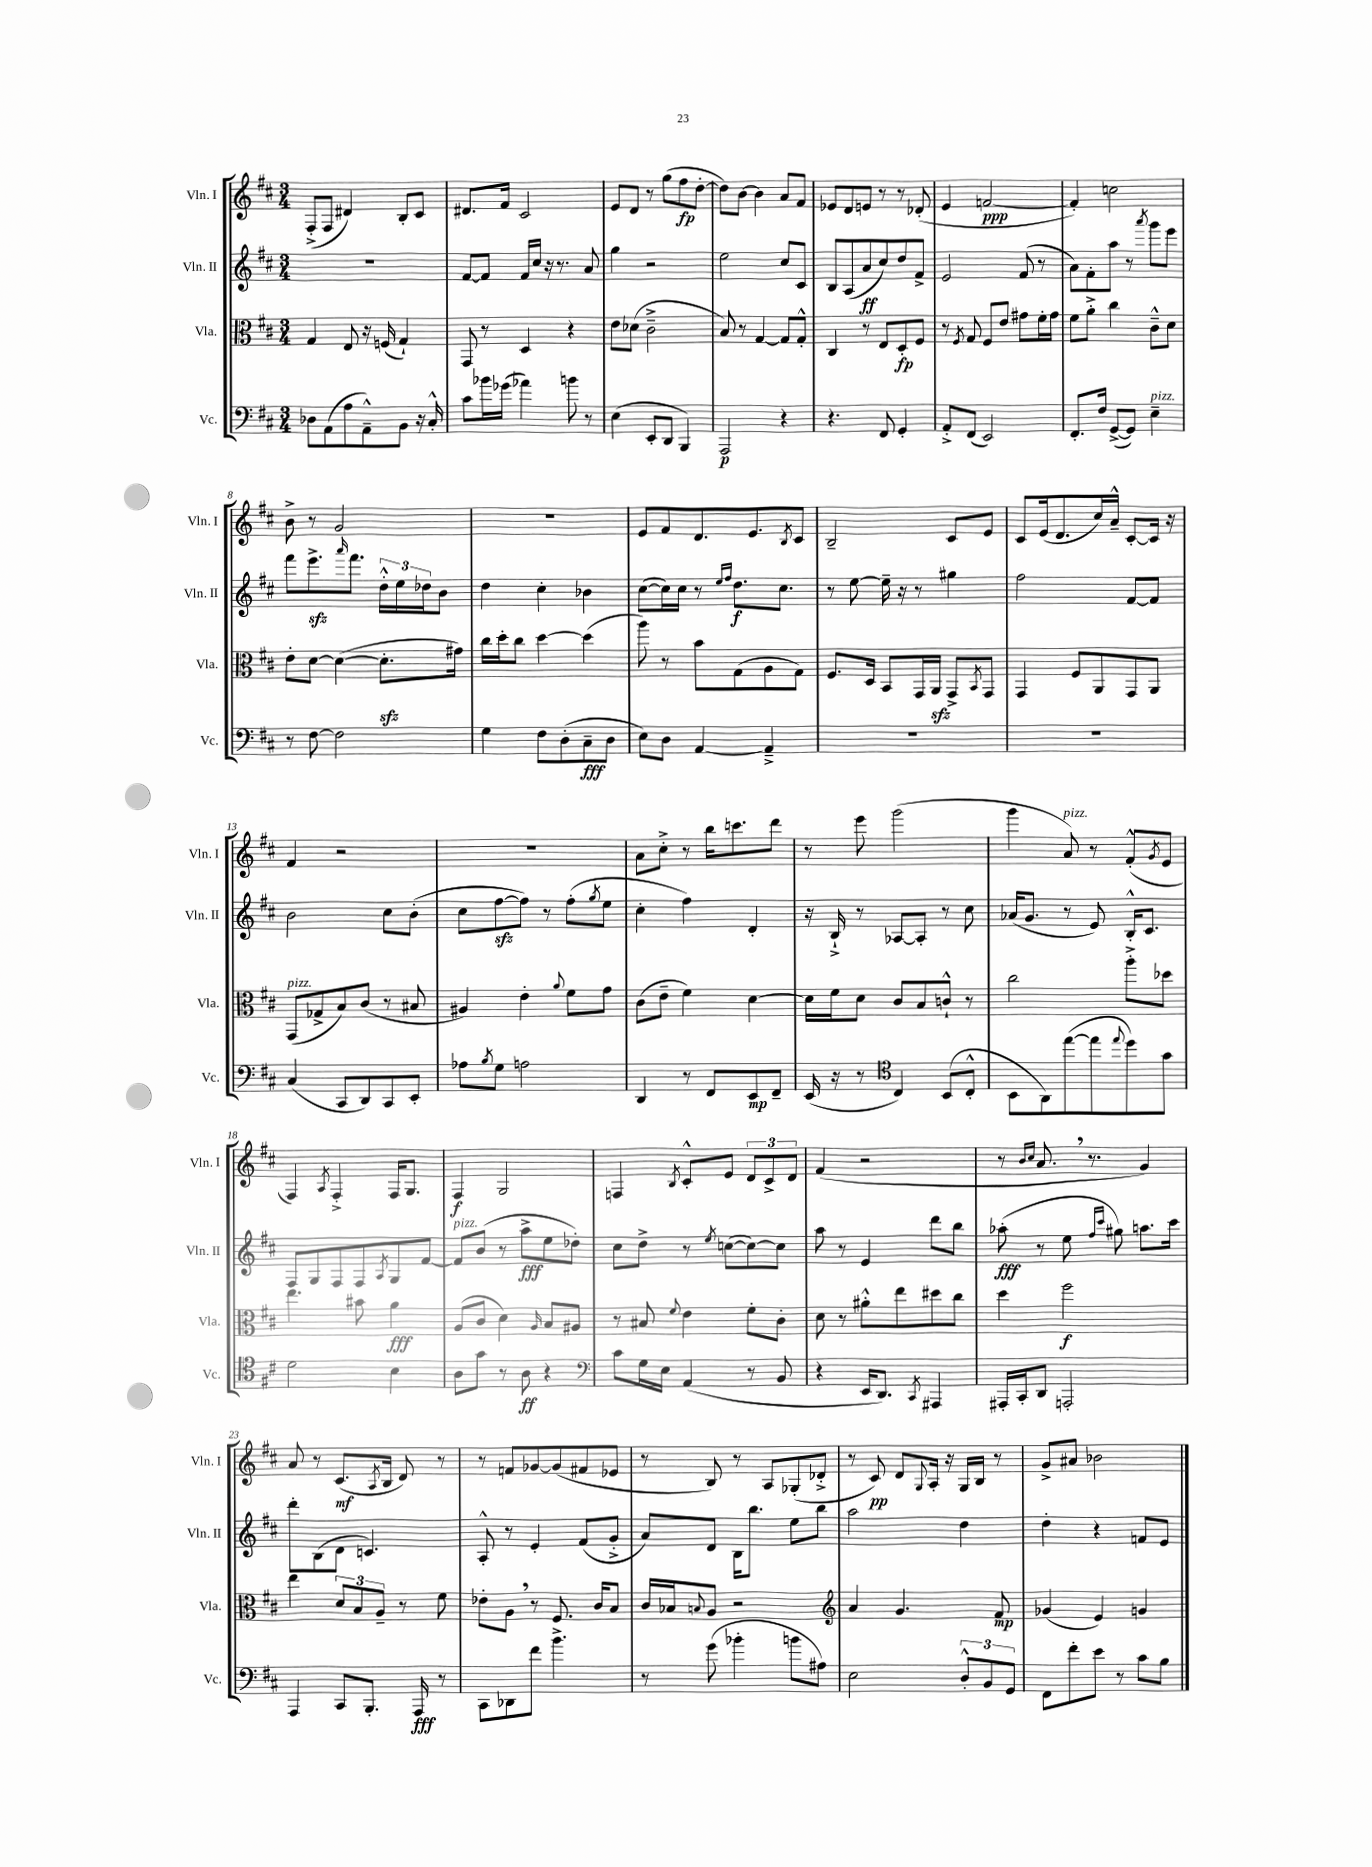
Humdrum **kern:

**kern	**dynam	**kern	**dynam	**kern	**dynam	**kern	**dynam
*part4	*part4	*part3	*part3	*part2	*part2	*part1	*part1
*staff4	*staff4	*staff3	*staff3	*staff2	*staff2	*staff1	*staff1
*I"Vc.	*	*I"Vla.	*	*I"Vln. II	*	*I"Vln. I	*
*I'Vc.	*	*I'Vla.	*	*I'Vln. II	*	*I'Vln. I	*
*clefF4	*	*clefC3	*	*clefG2	*	*clefG2	*
*k[f#c#]	*	*k[f#c#]	*	*k[f#c#]	*	*k[f#c#]	*
*M3/4	*	*M3/4	*	*M3/4	*	*M3/4	*
=1	=1	=1	=1	=1	=1	=1	=1
8D-X\L	.	4G/	.	2.r	.	(8F#'^/L	.
(8AA\	.	.	.	.	.	8F#/J	.
8A\	.	8E/	.	.	.	4d#X/)	.
8AA~^^\)	.	16r	.	.	.	.	.
.	.	(16Fn/	.	.	.	.	.
8BB\J	.	4G`/)	.	.	.	8B'/L	.
16r	.	.	.	.	.	8c#/J	.
16C#'^^/	.	.	.	.	.	.	.
=2	=2	=2	=2	=2	=2	=2	=2
8c#\L	.	8GG/	.	[8f#/L	.	8.d#X/L	.
16b-X\L	.	8r	.	8f#/J]	.	.	.
(16g-X\JJ	.	.	.	.	.	16f#/Jk	.
4a-X\)	.	4D/	.	16f#/LL	.	2c#/	.
.	.	.	.	16cc#/JJ	.	.	.
.	.	.	.	16r	.	.	.
.	.	.	.	8.r	.	.	.
8bn\	.	4r	.	.	.	.	.
8r	.	.	.	8a/	.	.	.
=3	=3	=3	=3	=3	=3	=3	=3
(4E\	.	8e\L	.	4gg\	.	8e/L	.
.	.	(8d-X\J	.	.	.	8d/J	.
8EE'/L	.	2c#~^\	.	2r	.	8r	.
8DD/J	.	.	.	.	.	(8gg\L	.
4BBB/)	.	.	.	.	.	8ff#\	fp
.	.	.	.	.	.	[8dd'\J	.
=4	=4	=4	=4	=4	=4	=4	=4
2AAA/	p	8B/)	.	2ee\	.	8dd\L])	.
.	.	8r	.	.	.	[8b\J	.
.	.	[4G/	.	.	.	4b\]	.
4r	.	8G/L]	.	8cc#/L	.	8a/L	.
.	.	8G'^^/J	.	8c#/J	.	8f#/J	.
=5	=5	=5	=5	=5	=5	=5	=5
4.r	.	4C#/	.	8B/L	.	8e-X/L	.
.	.	.	.	(8A/	.	8d/	.
.	.	8r	.	8a/	ff	8en/J	.
8FF#/	.	8E/L	.	8cc#/)	.	8r	.
4GG'/	.	8D'/	fp	8dd/	.	8r	.
.	.	8F#/J	.	8f#^/J	.	(8d-X'/	.
=6	=6	=6	=6	=6	=6	=6	=6
8AA'^/L	.	8r	.	2e/	.	4e/	.
.	.	8qF#/	.	.	.	.	.
(8FF#/J	.	8G/	.	.	.	.	.
2EE/)	.	8F#/L	.	.	.	[2fn/	ppp
.	.	8e/J	.	.	.	.	.
.	.	8g#X\L	.	(8f#/	.	.	.
.	.	16f#'\L	.	8r	.	.	.
.	.	16g#\JJ	.	.	.	.	.
=7	=7	=7	=7	=7	=7	=7	=7
8.FF#'/L	.	8f#\L	.	8a\L)	.	4f'/])	.
.	.	8a'^\J	.	8f#'\	.	.	.
16F#/Jk	.	.	.	.	.	.	.
([8GG^/L	.	4cc#\	.	8aa\J	.	2ccn\	.
8GG/J])	.	.	.	8r	.	.	.
.	.	.	.	8qaaa/	.	.	.
!LO:TX:a:i:t=pizz.	!	!	!	!	!	!	!
4E~\	.	8c#~^^\L	.	8ggg\L	.	.	.
.	.	8d\J	.	8eee\J	.	.	.
!!LO:LB:g=z
=8	=8	=8	=8	=8	=8	=8	=8
8r	.	8e'\L	.	8fff#\L	.	8b^\	.
[8F#\	.	[8d\J	.	8.eeezz^\	.	8r	.
2F#\]	.	(4d\_	.	.	.	2g/	.
.	.	.	.	16qqaaa/	.	.	.
.	.	.	.	8.fff#\J	.	.	.
.	.	8.dzz'\L]	.	24dd'^^\LL	.	.	.
.	.	.	.	24ee\	.	.	.
.	.	.	.	24dd-X\J	.	.	.
.	.	.	.	8b\J	.	.	.
.	.	16g#X\Jk)	.	.	.	.	.
=9	=9	=9	=9	=9	=9	=9	=9
4G\	.	16cc#\LL	.	4dd\	.	2.r	.
.	.	16dd'\J	.	.	.	.	.
.	.	8cc#\J	.	.	.	.	.
8F#\L	.	[4dd\	.	4cc#'\	.	.	.
(8D'\	.	.	.	.	.	.	.
8C#~\	fff	(4dd\]	.	4b-X\	.	.	.
8D\J	.	.	.	.	.	.	.
=10	=10	=10	=10	=10	=10	=10	=10
8E\L)	.	8aa\)	.	([8cc#\L	.	8e/L	.
8D\J	.	8r	.	16cc#\L])	.	8f#/	.
.	.	.	.	16cc#\JJ	.	.	.
[4AA/	.	8b\L	.	8r	.	8.d/	.
.	.	.	.	16qqee/LL	.	.	.
.	.	.	.	16qqff#/JJ	.	.	.
.	.	(8G\	.	8.dd\L	f	.	.
.	.	.	.	.	.	8.e/	.
4AA~^/]	.	8A\	.	.	.	.	.
.	.	.	.	8.cc#\J	.	.	.
.	.	.	.	.	.	8qB/	.
.	.	8G\J)	.	.	.	8c#/J	.
=11	=11	=11	=11	=11	=11	=11	=11
2.r	.	8.F#/L	.	8r	.	2B~/	.
.	.	.	.	[8ee\	.	.	.
.	.	16D/Jk	.	.	.	.	.
.	.	8BB/L	.	16ee~\]	.	.	.
.	.	.	.	16r	.	.	.
.	.	16GG/L	.	8r	.	.	.
.	.	16AAzz/JJ	.	.	.	.	.
.	.	8GG^/L	.	4gg#X\	.	8c#/L	.
.	.	8qBB/	.	.	.	.	.
.	.	8GG/J	.	.	.	8e/J	.
=12	=12	=12	=12	=12	=12	=12	=12
2.r	.	4GG/	.	2ff#\	.	8c#/L	.
.	.	.	.	.	.	(16e/k	.
.	.	.	.	.	.	8.d/	.
.	.	8F#/L	.	.	.	.	.
.	.	8AA/	.	.	.	16cc#/L)	.
.	.	.	.	.	.	16a~^^/JJ	.
.	.	8GG/	.	[8f#/L	.	[8c#'/L	.
.	.	8AA/J	.	8f#/J]	.	16c#/Jk]	.
.	.	.	.	.	.	16r	.
!!LO:LB:g=z
=13	=13	=13	=13	=13	=13	=13	=13
!	!	!LO:TX:a:i:t=pizz.	!	!	!	!	!
(4C#/	.	(8GG/L	.	2b\	.	4f#/	.
.	.	8G-X^/	.	.	.	.	.
8CC#/L	.	8B/)	.	.	.	2r	.
8DD/)	.	(8c#/J	.	.	.	.	.
8CC#/	.	8r	.	8cc#\L	.	.	.
8EE'/J	.	8B#X/	.	(8b'\J	.	.	.
=14	=14	=14	=14	=14	=14	=14	=14
8A-X\L	.	4A#X/)	.	8cc#\L	.	2.r	.
8qB/	.	.	.	.	.	.	.
8G\J	.	.	.	[8ff#zz\	.	.	.
2An\	.	4e'\	.	8ff#\J])	.	.	.
.	.	.	.	8r	.	.	.
.	.	8qqa/	.	.	.	.	.
.	.	8f#\L	.	(8ff#'\L	.	.	.
.	.	.	.	8qgg/	.	.	.
.	.	8g\J	.	8ee\J	.	.	.
=15	=15	=15	=15	=15	=15	=15	=15
4DD/	.	(8c#\L	.	4cc#'\	.	8a\L	.
.	.	8e~\J	.	.	.	8cc#'^\J	.
8r	.	4f#\)	.	4ff#\)	.	8r	.
8FF#/L	.	.	.	.	.	16bb\KL	.
.	.	.	.	.	.	8.cccn\	.
8EE/	mp	[4d\	.	4d'/	.	.	.
8FF#~/J	.	.	.	.	.	8ddd\J	.
=16	=16	=16	=16	=16	=16	=16	=16
(16EE/	.	16d\LL]	.	16r	.	8r	.
16r	.	16f#\J	.	16B`^/	.	.	.
8r	.	8d\J	.	8r	.	8eee\	.
*clefC4	*	*	*	*	*	*	*
4C#/)	.	8c#/L	.	[8A-X/L	.	(2ggg\	.
.	.	8B/	.	8A-'/J]	.	.	.
(8BB/L	.	8cn`^^/J	.	8r	.	.	.
8C#'^^/J	.	8r	.	8cc#\	.	.	.
=17	=17	=17	=17	=17	=17	=17	=17
8BB\L	.	2cc#\	.	(16a-X/KL	.	4ggg\	.
.	.	.	.	8.g/J	.	.	.
8AA\)	.	.	.	.	.	.	.
!	!	!	!	!	!	!LO:TX:a:i:t=pizz.	!
([8ee\	.	.	.	8r	.	8a/)	.
8ee\]	.	.	.	8e/)	.	8r	.
8qqee/	.	.	.	.	.	.	.
8dd\)	.	8aa'^\L	.	16B'^^/KL	.	(8f#'^^/L	.
.	.	.	.	8.c#/J	.	.	.
.	.	.	.	.	.	8qg/	.
8g\J	.	8dd-X\J	.	.	.	8e/J	.
!!LO:LB:g=z
=18	=18	=18	=18	=18	=18	=18	=18
2d\	.	4.ee\	.	8F#/L	.	4F#/)	.
.	.	.	.	8G/	.	.	.
.	.	.	.	.	.	8qA/	.
.	.	.	.	8F#/	.	4F#'^/	.
.	.	8b#X\	.	8F#/	.	.	.
.	.	.	.	8qA/	.	.	.
4B\	.	4a\	fff	8G/	.	16F#/KL	.
.	.	.	.	.	.	8.G/J	.
.	.	.	.	[8f#/J	.	.	.
=19	=19	=19	=19	=19	=19	=19	=19
!	!	!	!	!LO:TX:a:i:t=pizz.	!	!	!
8A\L	.	(8A/L	.	8f#/L]	.	4F#/	f
8g\J	.	8c#/J	.	(8b/J	.	.	.
8r	.	4d\)	.	8r	.	2G/	.
8A\	ff	.	.	8aa^\L	fff	.	.
.	.	16qqA/	.	.	.	.	.
4r	.	8B/L	.	8ee\	.	.	.
.	.	8A#X/J	.	8dd-X'\J)	.	.	.
=20	=20	=20	=20	=20	=20	=20	=20
*clefF4	*	*	*	*	*	*	*
8c#\L	.	8r	.	8cc#\L	.	4Fn/	.
16G\L	.	8B#X/	.	8dd^\J	.	.	.
16E\JJ	.	.	.	.	.	.	.
.	.	8qqf#/	.	.	.	8qB/	.
(4AA/	.	4e\	.	8r	.	8c#'^^/L	.
.	.	.	.	8qee/	.	.	.
.	.	.	.	([8ccn\L	.	8e/J	.
8r	.	8f#'\L	.	8cc\_)	.	12d/L	.
.	.	.	.	.	.	12c#^/	.
8BB/	.	8c#'\J	.	8cc\J]	.	.	.
.	.	.	.	.	.	12d/J	.
=21	=21	=21	=21	=21	=21	=21	=21
4r	.	8d\	.	8aa\	.	(4f#/	.
.	.	8r	.	8r	.	.	.
16EE/KL	.	8a#X'^^\L	.	4e/	.	2r	.
8.DD/J)	.	.	.	.	.	.	.
.	.	8ee\	.	.	.	.	.
8qCC#/	.	.	.	.	.	.	.
4AAA#X/	.	8dd#X\	.	8ddd\L	.	.	.
.	.	8cc#\J	.	8bb\J	.	.	.
=22	=22	=22	=22	=22	=22	=22	=22
16AAA#X'/LL	.	4dd\	.	(8aa-X'\	fff	8r	.
16CC#'/J	.	.	.	.	.	.	.
.	.	.	.	.	.	16qqb/LL	.
.	.	.	.	.	.	16qqcc#/JJ	.
8DD/J	.	.	.	8r	.	8.a,/	.
2AAAn'/	.	2ff#\	f	8ee\	.	.	.
.	.	.	.	.	.	8.r	.
.	.	.	.	16qqff#/LL	.	.	.
.	.	.	.	16qqccc#/JJ	.	.	.
.	.	.	.	8gg#X\)	.	.	.
.	.	.	.	8.aan\L	.	4g/)	.
.	.	.	.	16ccc#\Jk	.	.	.
!!LO:LB:g=z
=23	=23	=23	=23	=23	=23	=23	=23
4AAA/	.	4ee\	.	8ddd'\L	.	8a/	.
.	.	.	.	(8B\	.	8r	.
8CC#/L	.	12d/L	.	8d\J	.	(8.c#/L	mf
.	.	12B/	.	.	.	.	.
8.BBB'/J	.	.	.	4.cn/)	.	.	.
.	.	12A~/J	.	.	.	.	.
.	.	.	.	.	.	8qA/	.
.	.	.	.	.	.	16B/Jk	.
.	.	8r	.	.	.	8d/)	.
16AAA/	fff	.	.	.	.	.	.
8r	.	8f#\	.	.	.	8r	.
=24	=24	=24	=24	=24	=24	=24	=24
8CC#\L	.	8e-X'\L	.	8A'^^/	.	8r	.
8DD-X\	.	8A,\J	.	8r	.	8fn/L	.
8f#\J	.	8r	.	4e'/	.	[8g-X/	.
4.b^\	.	8.F#/	.	.	.	(8g-/]	.
.	.	.	.	(8f#/L	.	8f#X/	.
.	.	16c#/KL	.	.	.	.	.
.	.	8B/J	.	8g'^/J	.	8e-X/J	.
=25	=25	=25	=25	=25	=25	=25	=25
8r	.	16c#/LL	.	8a/L)	.	8r	.
.	.	16B-X/J	.	.	.	.	.
.	.	8qqBn/	.	.	.	.	.
(8g\	.	8A/J	.	8d/J	.	8B/)	.
4b-X'\	.	2r	.	16B\KL	.	8r	.
.	.	.	.	8.bb\J	.	.	.
.	.	.	.	.	.	8A/L	.
8bn\L	.	.	.	8ee\L	.	(8G-X'/	.
8A#X\J)	.	.	.	8bb\J	.	8d-X'^/J	.
=26	=26	=26	=26	=26	=26	=26	=26
*	*	*clefG2	*	*	*	*	*
2E\	.	4a/	.	2aa\	.	8r	.
.	.	.	.	.	.	8c#/)	pp
.	.	4.g/	.	.	.	8d/L	.
.	.	.	.	.	.	8qqG/	.
.	.	.	.	.	.	16A'/Jk	.
.	.	.	.	.	.	16r	.
12D'^^/L	.	.	.	4dd\	.	16G/LL	.
.	.	.	.	.	.	16B/JJ	.
12BB/	.	.	.	.	.	.	.
.	.	8f#/	mp	.	.	8r	.
12GG/J	.	.	.	.	.	.	.
=27	=27	=27	=27	=27	=27	=27	=27
8FF#\L	.	(4g-X/	.	4dd'\	.	8g^/L	.
8f#'\	.	.	.	.	.	8a#X/J	.
8e\J	.	4e/)	.	4r	.	2b-X\	.
8r	.	.	.	.	.	.	.
8c#\L	.	4gn/	.	8fn/L	.	.	.
8B\J	.	.	.	8e/J	.	.	.
==	==	==	==	==	==	==	==
*-	*-	*-	*-	*-	*-	*-	*-
